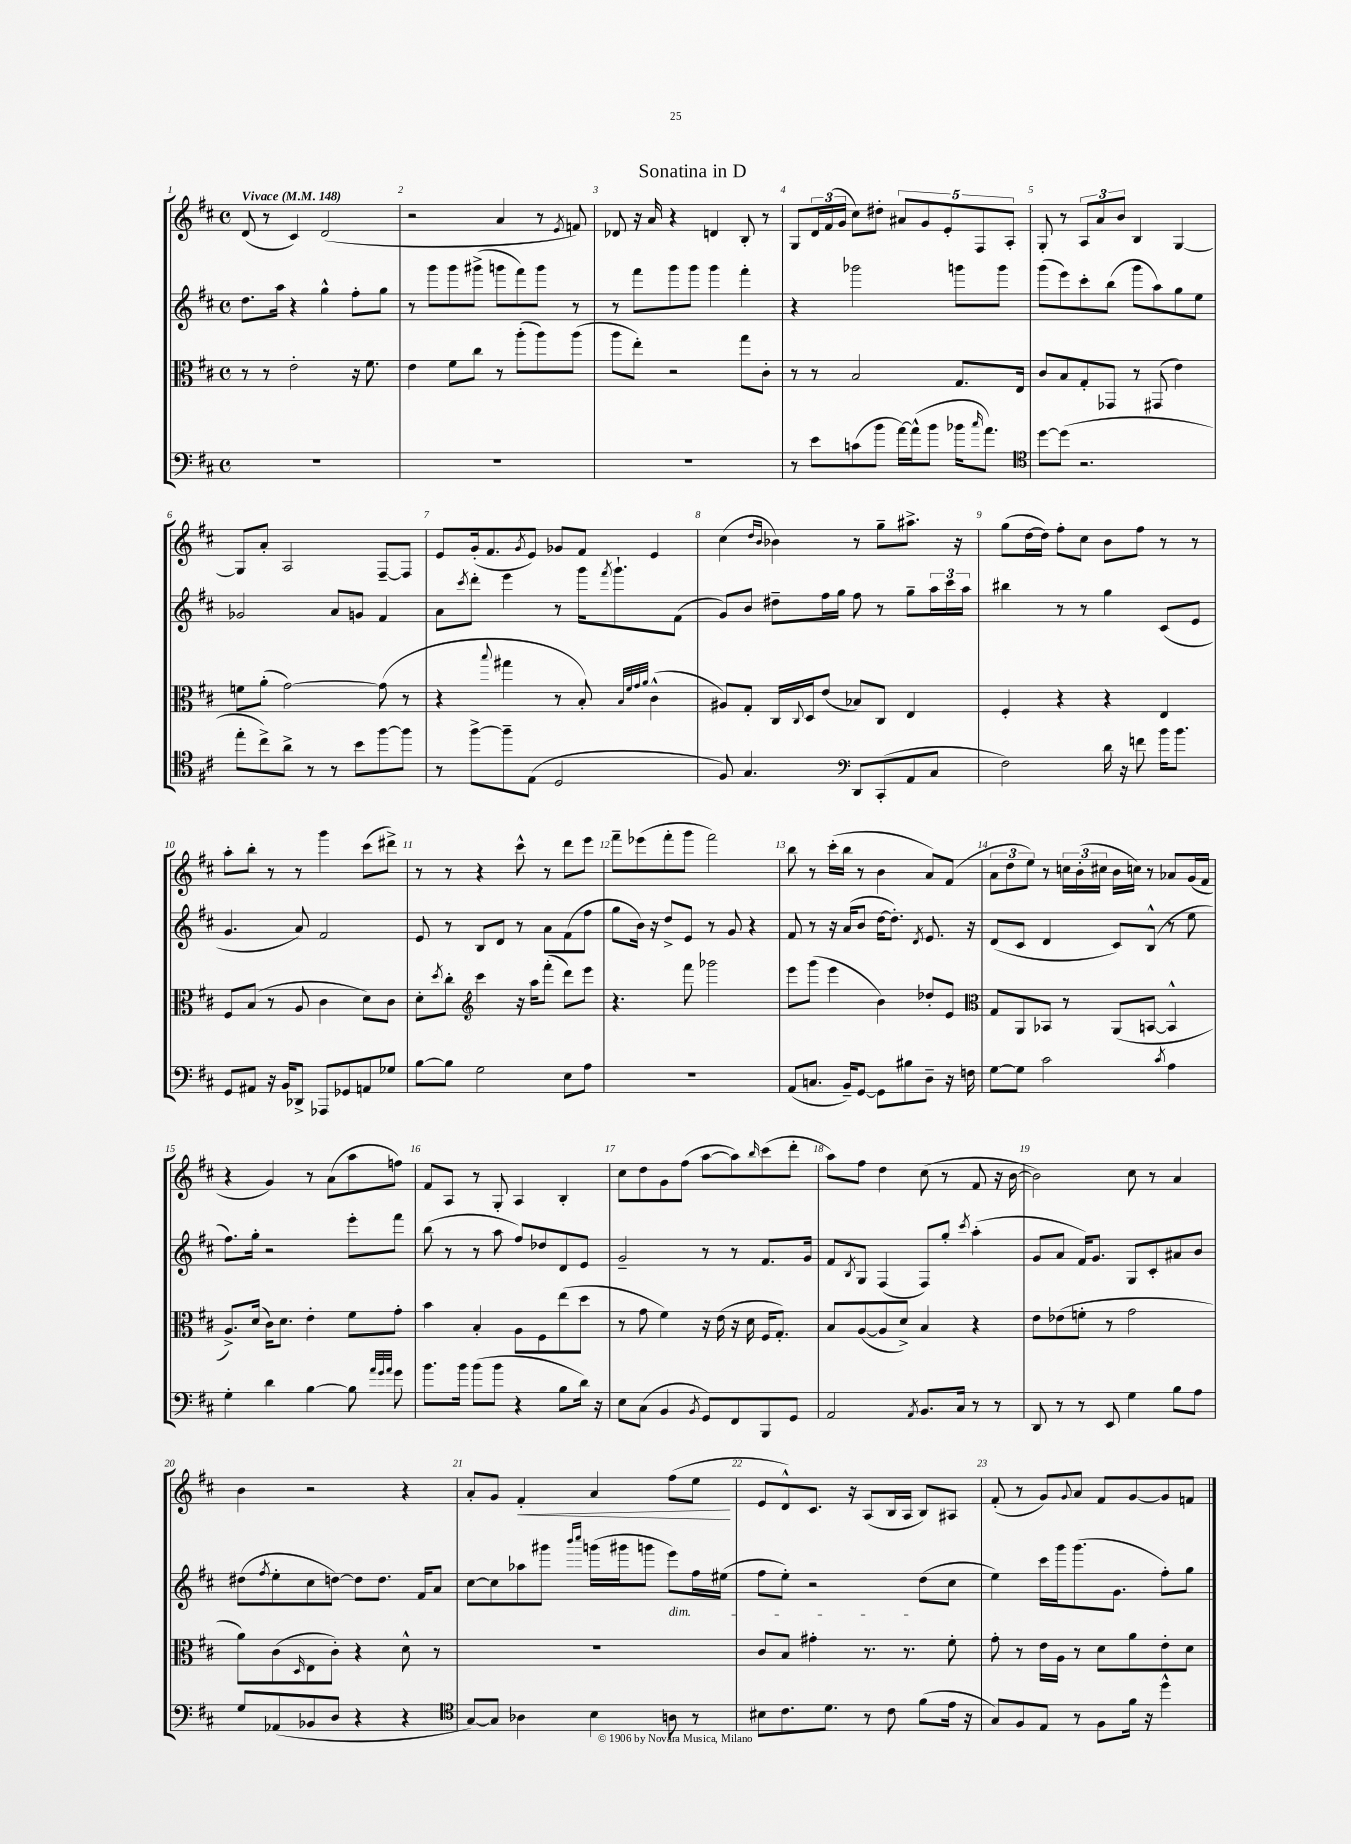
\header { title = "Sonatina in D" }
<<
\new StaffGroup <<
\new Staff = "s0" {
    \clef treble \key d \major \defaultTimeSignature \time 4/4 \tempo "Vivace" 4 = 148
    d'8( r8 cis'4) d'2( |
    r2 a'4 r8 \acciaccatura { e'8 } f'8) |
    des'8 r16 a'16 r4 d'4 b8-. r8 |
    g8 \tuplet 3/2 { d'16 fis'16( g'16 } cis''8) dis''8-. \tuplet 5/4 { ais'8 g'8 e'8-. fis8 a8-. } |
    g8-. r8 \tuplet 3/2 { a8 a'8 b'8 } b4 g4~ |
    g8 a'8-. a2 fis8~-- fis8 |
    e'8 g'16-.( fis'8. \acciaccatura { g'8 } e'8) ges'8 fis'8 e'4 |
    cis''4( \grace { d''16 b'16 } bes'4) r8 g''8-- ais''8.-> r16 |
    g''8( d''16~ d''16) fis''8-. cis''8 b'8 fis''8 r8 r8 |
    a''8-. b''8-. r8 r8 g'''4 cis'''8( dis'''8->) |
    r8 r8 r4 cis'''8-^ r8 d'''8 e'''8 |
    fis'''8-- ees'''8( fis'''8-. g'''8 fis'''2) |
    b''8 r8 cis'''16-.( b''16 r8 b'4 a'8) fis'8( |
    \tuplet 3/2 { a'8 d''8 e''8) } r8 \tuplet 3/2 { c''16 b'16-.( cis''16 } b'16 c''16) r8 aes'8 g'16( fis'16 |
    r4 g'4) r8 a'8( a''8 f''8) |
    fis'8 a8 r8 g8-. a4 b4-. |
    cis''8 d''8 g'8 fis''8( a''8~ a''8) \grace { b''16 } cis'''8( d'''8-. |
    a''8) fis''8 d''4 cis''8( r8 fis'8 r16 b'16~ |
    b'2) cis''8 r8 a'4 |
    b'4 r2 r4 |
    a'8-. g'8 fis'4-.\< a'4 fis''8( e''8\! |
    e'8 d'8-^) cis'8. r16 a8( b16 a16 b8) ais8 |
    fis'8-.( r8 g'8) \appoggiatura { g'8 } a'8 fis'8 g'8~ g'8 f'8 \bar "|." |
}
\new Staff = "s1" {
    \clef treble \key d \major \defaultTimeSignature \time 4/4
    d''8. a''16 r4 g''4-^ fis''8-. g''8 |
    r8 g'''8 g'''8 gis'''8->( g'''8 fis'''8) g'''8 r8 |
    r8 fis'''8 g'''8 g'''8 g'''4 fis'''4-. |
    r4 ges'''2 g'''8 g'''8 |
    g'''8( e'''8) cis'''8-. b''8( g'''8 a''8) g''8 e''8 |
    ges'2 a'8 g'8 fis'4 |
    a'8 \acciaccatura { cis'''8 } d'''8-. e'''4 r8 g'''16 \acciaccatura { fis'''8 } g'''8.-! fis'8( |
    g'8) b'8 dis''8-- fis''16 g''16 fis''8 r8 g''8-- \tuplet 3/2 { a''16 cis'''16 a''16 } |
    bis''4 r8 r8 g''4 cis'8( e'8 |
    g'4. a'8) fis'2 |
    e'8 r8 b8 d'8 r8 a'8 fis'8( fis''8 |
    g''8 b'16) r16 d''8-> e'8 r8 g'8 r4 |
    fis'8 r8 r16 a'16( b'8 d''16~ d''8.-.) \acciaccatura { d'8 } e'8. r16 |
    d'8( cis'8 d'4 cis'8) b8-^( r8 e''8 |
    fis''8.) g''16-. r2 e'''8-. fis'''8 |
    b''8( r8 r8 a''8 fis''8) des''8 d'8 e'8 |
    g'2-- r8 r8 fis'8. g'16 |
    fis'8 \acciaccatura { b8 } g8 fis4( fis8) g''8-. \acciaccatura { cis'''8 } a''4-.( |
    g'8 a'8 fis'16) g'8. g8 cis'8-. ais'8 b'8 |
    dis''8( \acciaccatura { fis''8 } e''8-. cis''8 d''8~) d''8 d''8. fis'16 a'8 |
    cis''8~ cis''8 aes''8 gis'''8 \grace { b'''16 cis''''16 } g'''16( gis'''16 g'''8 e'''8\dim) fis''16 eis''16( |
    fis''8 e''8-.) r2 d''8\!( cis''8 |
    e''4) cis'''16 g'''16 g'''8.( g'8. fis''8-.) g''8 \bar "|." |
}
\new Staff = "s2" {
    \clef alto \key d \major \defaultTimeSignature \time 4/4
    r8 r8 e'2-. r16 fis'8. |
    e'4 fis'8 cis''8 r8 a''8-.( a''8) a''8( |
    a''8 e''8-.) r2 g''8 cis'8-. |
    r8 r8 b2 g8. e16 |
    cis'8 b8 g8-. ges,8 r8 gis,8( e'4) |
    f'8 a'8-.( g'2~) g'8( r8 |
    r4 \appoggiatura { b''8 } gis''4 r8 b8-.) \grace { b32 fis'32 g'32 a'32 } cis'4-^( |
    ais8) g8-. cis16 \appoggiatura { cis8 } d16 e'8( bes8) cis8 e4 |
    fis4-. r4 r4 e4 |
    fis8 b8( r8 a8 cis'4 d'8) cis'8 |
    d'8-. \acciaccatura { d''8 } cis''8-. \clef treble cis'''4 r16 a''16 fis'''8-.( d'''8) e'''8 |
    r4. fis'''8 ges'''2 |
    e'''8 g'''8( e'''4 b'4) des''8-. e'8 |
    \clef alto g8 a,8 bes,8 r8 a,8( b,8~ b,4-^ |
    a8.->) d'16( cis'16) d'8. e'4-. fis'8 g'8-. |
    b'4 b4-. a8 fis8 e''8( d''8 |
    r8 g'8 fis'4) r16 e'16( r16 d'16 fis16 g8.-.) |
    b8 a8~( a8 d'8->) b4 r4 |
    e'8 ees'8( f'8-. r8 g'2 |
    a'8) cis'8( \grace { d16 } e8 cis'8-.) r4 d'8-^ r8 |
    R1 |
    cis'8 b8 gis'4-. r8. r8. fis'8-. |
    g'8-. r8 e'16 a16 r8 d'8 a'8 e'8-. d'8 \bar "|." |
}
\new Staff = "s3" {
    \clef bass \key d \major \defaultTimeSignature \time 4/4
    R1 |
    R1 |
    R1 |
    r8 e'8 c'8( b'8 a'16~) a'16-^( b'8 bes'16 \grace { cis''16 } a'8.) |
    \clef tenor d''8~ d''8( r2. |
    e''8-. cis''8->) a'8-> r8 r8 b'8 fis''8~ fis''8 |
    r8 fis''8~-> fis''8-- e8( d2 |
    fis8) g4. \clef bass d,8 cis,8-.( a,8 cis8 |
    fis2) d'16 r16 f'8 b'16 b'8. |
    g,8 ais,8 r16 b,16 des,8-> aes,,8 ges,8 a,8 ges8 |
    b8~ b8 g2 e8 a8 |
    R1 |
    a,8( c8. b,16--) g,8~ g,8 bis8 d8-- r16 f16 |
    g8~ g8 cis'2 \acciaccatura { cis'8 } a4 |
    g4-. d'4 b4~ b8 \grace { a'32 g'32 a'32 } g'8 |
    b'8. b'16 b'8( b'8 r4 b8 d'16) r16 |
    e8 cis8( b,4 \acciaccatura { b,8 } g,8) fis,8 b,,8 g,8 |
    a,2 \acciaccatura { a,8 } b,8. cis16 r8 r8 |
    d,8 r8 r8 e,8 g4 b8 a8 |
    g8 aes,8( bes,8 d8 r4 r4 |
    \clef tenor g8~) g8 aes4 b4 a8 r8 |
    bis8 cis'8. d'8. r8 cis'8 fis'8( e'16 r16 |
    g8) fis8 e8 r8 fis8 fis'16 r16 d''4-^ \bar "|." |
}
>>
>>
\layout { \context { \Score \override BarNumber.break-visibility = ##(#f #t #t) barNumberVisibility = #all-bar-numbers-visible } }
